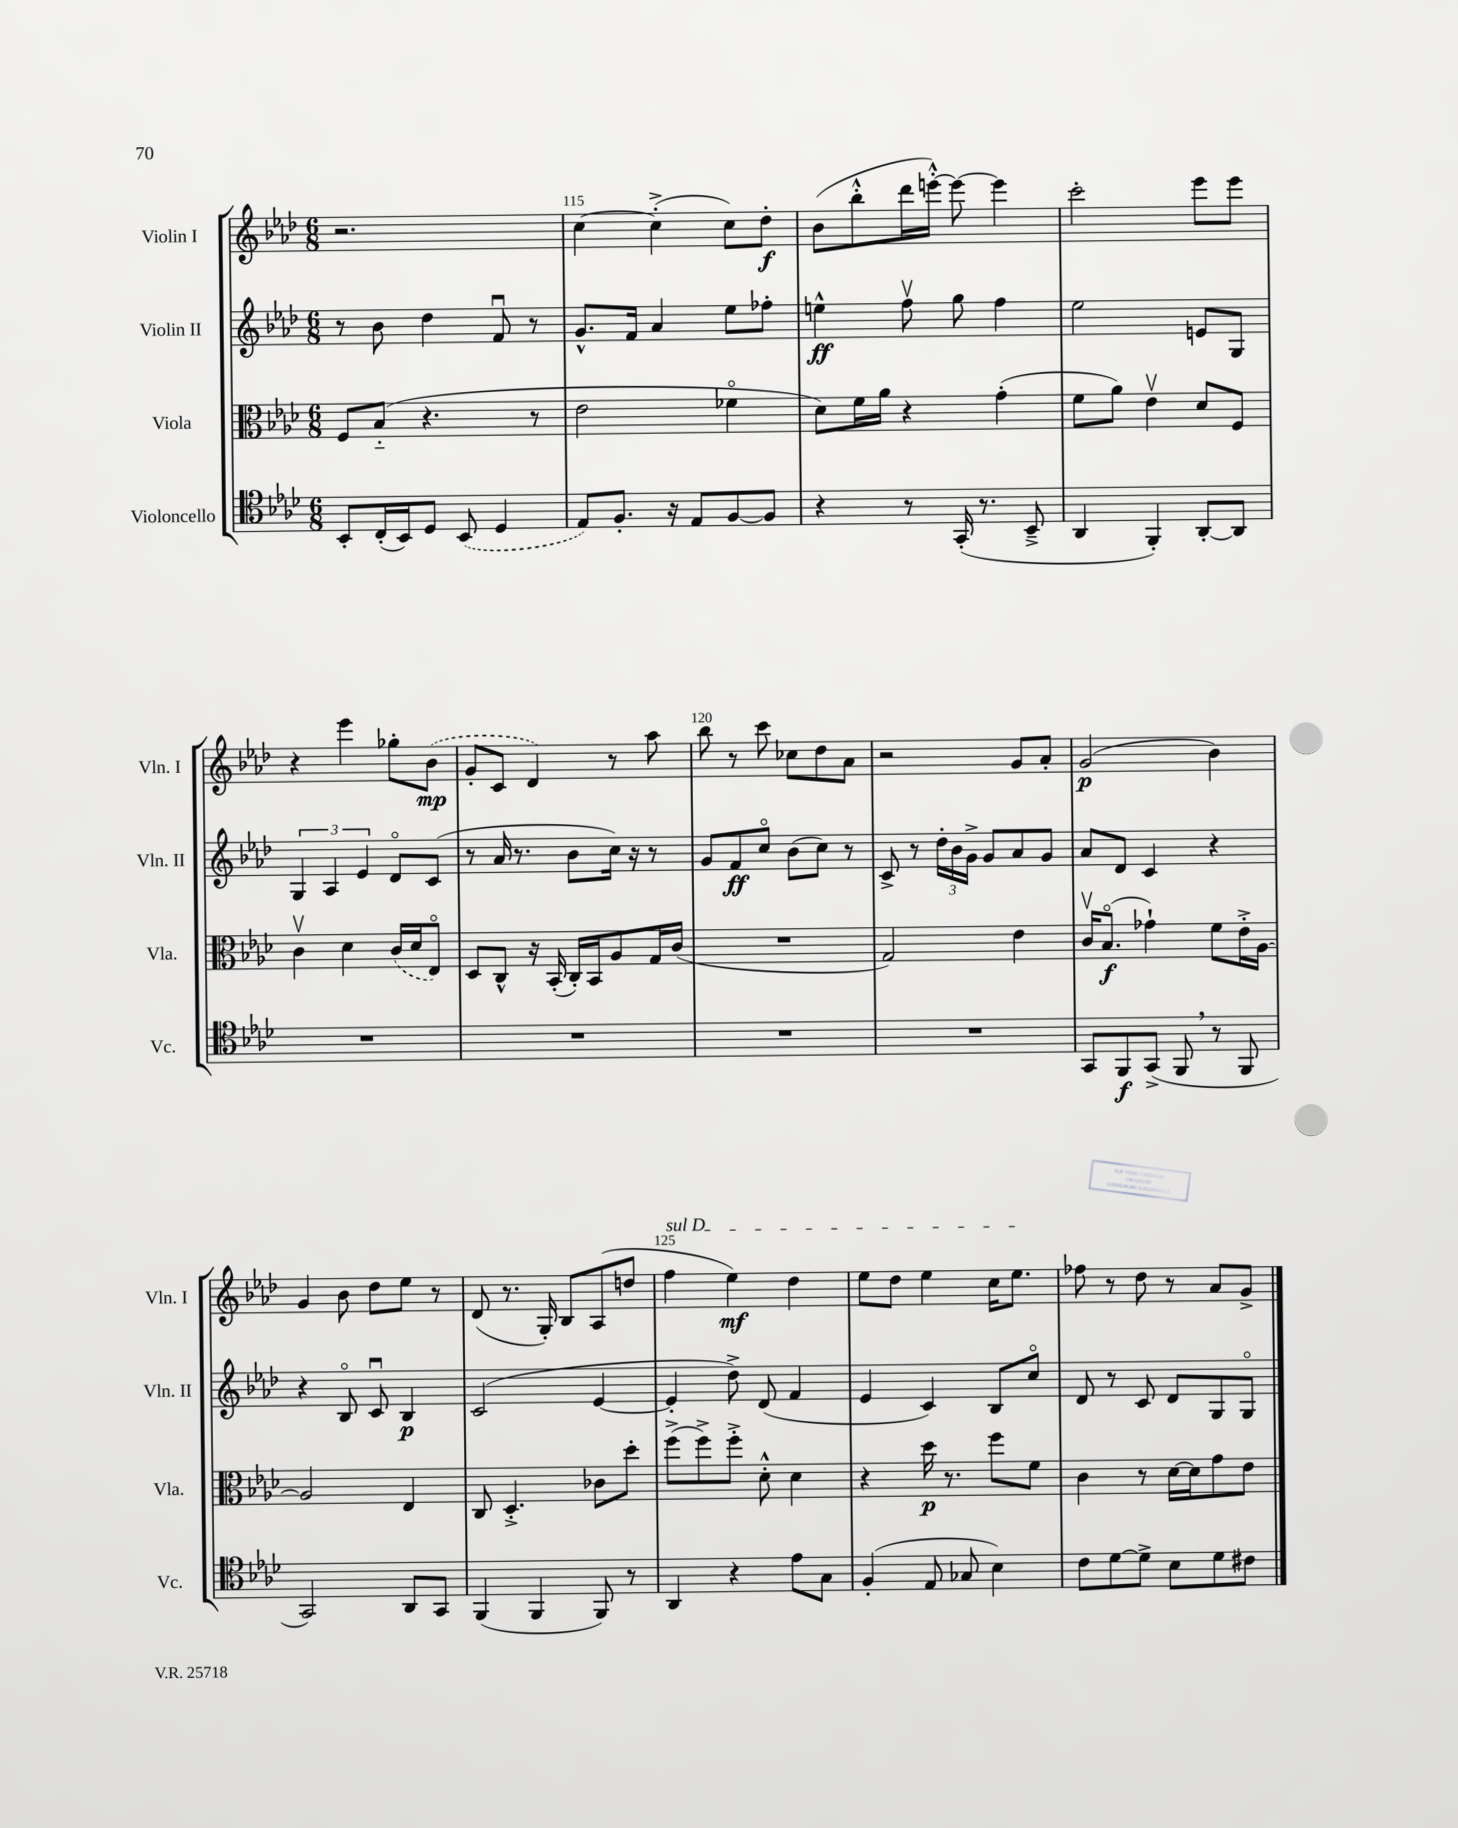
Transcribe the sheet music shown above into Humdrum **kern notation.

**kern	**dynam	**kern	**dynam	**kern	**dynam	**kern	**dynam
*part4	*part4	*part3	*part3	*part2	*part2	*part1	*part1
*staff4	*staff4	*staff3	*staff3	*staff2	*staff2	*staff1	*staff1
*I"Violoncello	*	*I"Viola	*	*I"Violin II	*	*I"Violin I	*
*I'Vc.	*	*I'Vla.	*	*I'Vln. II	*	*I'Vln. I	*
*clefC4	*	*clefC3	*	*clefG2	*	*clefG2	*
*k[b-e-a-d-]	*	*k[b-e-a-d-]	*	*k[b-e-a-d-]	*	*k[b-e-a-d-]	*
*M6/8	*	*M6/8	*	*M6/8	*	*M6/8	*
=114	=114	=114	=114	=114	=114	=114	=114
8BB-'/L	.	8F/L	.	8r	.	2.r	.
(16C'/L	.	(8B-/J	.	8b-\	.	.	.
16BB-/J)	.	.	.	.	.	.	.
8D-/J	.	4.r	.	4dd-\	.	.	.
(8BB-/	.	.	.	.	.	.	.
4D-/	.	.	.	8fu/	.	.	.
.	.	8r	.	8r	.	.	.
=115	=115	=115	=115	=115	=115	=115	=115
8E-/L)	.	2e-\	.	8.g^^/L	.	[4cc\	.
8.F'/J	.	.	.	.	.	.	.
.	.	.	.	16f/Jk	.	.	.
.	.	.	.	4a-/	.	(4cc'^\]	.
16r	.	.	.	.	.	.	.
8E-/L	.	.	.	.	.	.	.
[8F/	.	4f-X\	.	8ee-\L	.	8cc\L)	.
8F/J]	.	.	.	8ff-X'\J	.	8dd-'\J	f
=116	=116	=116	=116	=116	=116	=116	=116
4r	.	8d-\L)	.	4een^^\	ff	(8b-\L	.
.	.	16f\L	.	.	.	8bb-'^^\	.
.	.	16a-\JJ	.	.	.	.	.
8r	.	4r	.	8ffv\	.	16ddd-\L	.
.	.	.	.	.	.	[16eeen'^^\JJ)	.
(16GG'/	.	.	.	8gg\	.	8eee\_	.
8.r	.	.	.	.	.	.	.
.	.	(4g'\	.	4ff\	.	4eee\]	.
8BB-~^/	.	.	.	.	.	.	.
=117	=117	=117	=117	=117	=117	=117	=117
4AA-/	.	8f\L	.	2ee-\	.	2ccc'\	.
.	.	8a-\J)	.	.	.	.	.
4FF'/)	.	4e-v\	.	.	.	.	.
[8AA-'/L	.	8d-/L	.	8en/L	.	8eee-\L	.
8AA-/J]	.	8F/J	.	8G/J	.	8eee-\J	.
!!LO:LB:g=z
=118	=118	=118	=118	=118	=118	=118	=118
2.r	.	4cv\	.	6G/	.	4r	.
.	.	.	.	6A-/	.	.	.
.	.	4d-\	.	.	.	4eee-\	.
.	.	.	.	6e-/	.	.	.
.	.	(16c/LL	.	8d-/L	.	8gg-X'\L	.
.	.	16d-/J	.	.	.	.	.
.	.	8E-/J)	.	(8c/J	.	(8b-\J	mp
=119	=119	=119	=119	=119	=119	=119	=119
2.r	.	8D-/L	.	8r	.	8g'/L	.
.	.	8C^^/J	.	16a-/	.	8c/J	.
.	.	.	.	8.r	.	.	.
.	.	16r	.	.	.	4d-/)	.
.	.	(16BB-'/	.	.	.	.	.
.	.	16C'/LL)	.	8b-\L	.	.	.
.	.	16BB-/J	.	.	.	.	.
.	.	8A-/	.	16cc\Jk)	.	8r	.
.	.	.	.	16r	.	.	.
.	.	16G/L	.	8r	.	8aa-\	.
.	.	(16c/JJ	.	.	.	.	.
=120	=120	=120	=120	=120	=120	=120	=120
2.r	.	2.r	.	8g/L	.	8bb-\	.
.	.	.	.	8f/	ff	8r	.
.	.	.	.	8cc/J	.	8ccc\	.
.	.	.	.	(8b-\L	.	8cc-X\L	.
.	.	.	.	8cc\J)	.	8dd-\	.
.	.	.	.	8r	.	8a-\J	.
=121	=121	=121	=121	=121	=121	=121	=121
2.r	.	2G/)	.	8c^/	.	2r	.
.	.	.	.	8r	.	.	.
.	.	.	.	24dd-'\LL	.	.	.
.	.	.	.	24b-\	.	.	.
.	.	.	.	24g^\JJ	.	.	.
.	.	.	.	8g/L	.	.	.
.	.	4e-\	.	8a-/	.	8g/L	.
.	.	.	.	8g/J	.	8a-'/J	.
=122	=122	=122	=122	=122	=122	=122	=122
8GG/L	.	16cv/KL	.	8a-/L	.	(2g/	p
.	.	(8.B-/J	f	.	.	.	.
8FF/	f	.	.	8d-/J	.	.	.
(8GG^/J	.	4g-X`\)	.	4c/	.	.	.
8FF,/	.	.	.	.	.	.	.
8r	.	8f\L	.	4r	.	4b-\)	.
8FF/	.	16e-'^\L	.	.	.	.	.
.	.	[16A-\JJ	.	.	.	.	.
!!LO:LB:g=z
=123	=123	=123	=123	=123	=123	=123	=123
2GG/)	.	2A-/]	.	4r	.	4g/	.
.	.	.	.	8B-/	.	8b-\	.
.	.	.	.	8cu/	.	8dd-\L	.
8AA-/L	.	4E-/	.	4B-/	p	8ee-\J	.
8GG/J	.	.	.	.	.	8r	.
=124	=124	=124	=124	=124	=124	=124	=124
(4FF/	.	8C/	.	(2c/	.	(8d-/	.
.	.	4.D-'^/	.	.	.	8.r	.
4FF/	.	.	.	.	.	.	.
.	.	.	.	.	.	16G'/)	.
.	.	.	.	.	.	8B-/L	.
8FF/)	.	8c-X\L	.	[4e-/	.	(8A-/	.
8r	.	8dd-'\J	.	.	.	8ddn/J	.
=125	=125	=125	=125	=125	=125	=125	=125
!	!	!	!	!	!	!LO:TX:a:i:t=sul D	!
4AA-/	.	(8ff^\L	.	4e-'/]	.	4ff\	.
.	.	8ff^\)	.	.	.	.	.
4r	.	8ff'^\J	.	8dd-^\)	.	4ee-\)	mf
.	.	8d-'^^\	.	(8d-/	.	.	.
8e-\L	.	4d-\	.	4f/	.	4dd-\	.
8G\J	.	.	.	.	.	.	.
=126	=126	=126	=126	=126	=126	=126	=126
(4F'/	.	4r	.	4e-/	.	8ee-\L	.
.	.	.	.	.	.	8dd-\J	.
8E-/	.	16dd-\	p	4c/)	.	4ee-\	.
.	.	8.r	.	.	.	.	.
8G-X/	.	.	.	.	.	.	.
4B-\)	.	8ff\L	.	8B-/L	.	16cc\KL	.
.	.	.	.	.	.	8.ee-\J	.
.	.	8f\J	.	8cc/J	.	.	.
=127	=127	=127	=127	=127	=127	=127	=127
8c\L	.	4c\	.	8d-/	.	8ff-X\	.
[8d-\	.	.	.	8r	.	8r	.
8d-^\J]	.	8r	.	8c/	.	8dd-\	.
8B-\L	.	[16d-\LL	.	8d-/L	.	8r	.
.	.	16d-\J]	.	.	.	.	.
8d-\	.	8g\	.	8G/	.	8a-/L	.
8c#X\J	.	8e-\J	.	8G/J	.	8g^/J	.
==	==	==	==	==	==	==	==
*-	*-	*-	*-	*-	*-	*-	*-
